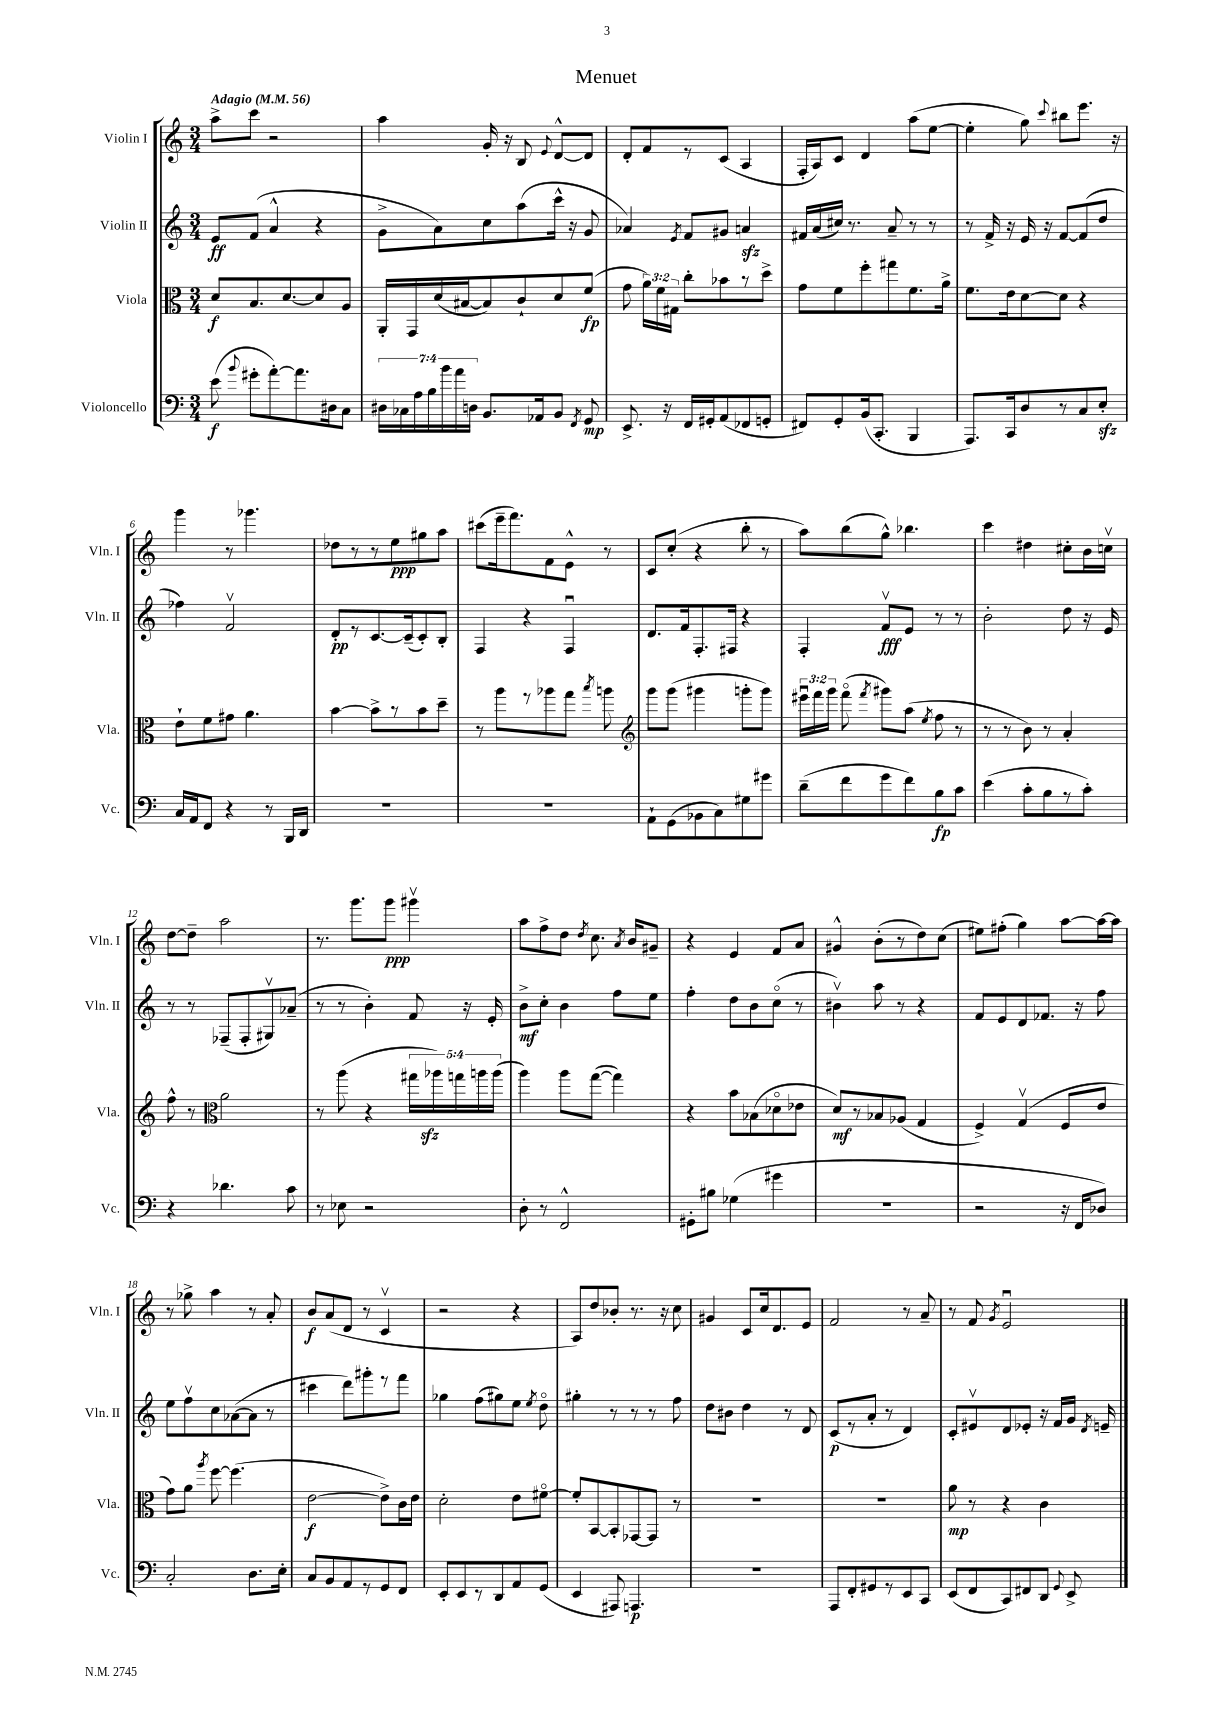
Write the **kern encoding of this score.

**kern	**dynam	**kern	**dynam	**kern	**dynam	**kern	**dynam
*part4	*part4	*part3	*part3	*part2	*part2	*part1	*part1
*staff4	*staff4	*staff3	*staff3	*staff2	*staff2	*staff1	*staff1
*I"Violoncello	*	*I"Viola	*	*I"Violin II	*	*I"Violin I	*
*I'Vc.	*	*I'Vla.	*	*I'Vln. II	*	*I'Vln. I	*
*clefF4	*	*clefC3	*	*clefG2	*	*clefG2	*
*k[]	*	*k[]	*	*k[]	*	*k[]	*
*M3/4	*	*M3/4	*	*M3/4	*	*M3/4	*
*MM56	*	*MM56	*	*MM56	*	*MM56	*
=1	=1	=1	=1	=1	=1	=1	=1
!	!	!	!	!	!	!LO:TX:a:B:t=Adagio	!
(8e\	f	8d/L	f	8e/L	ff	8aa^\L	.
8qqb/	.	.	.	.	.	.	.
8g#X'\L	.	8.B/	.	(8f/J	.	8ccc\J	.
[8a'\)	.	.	.	4a^^/	.	2r	.
.	.	[8.d/	.	.	.	.	.
8.a\]	.	.	.	.	.	.	.
.	.	8d/]	.	4r	.	.	.
16D#X\k	.	.	.	.	.	.	.
8C\J	.	8A/J	.	.	.	.	.
=2	=2	=2	=2	=2	=2	=2	=2
28D#X\LL	.	16AA'/LL	.	8g^\L	.	4aa\	.
28C-X\	.	.	.	.	.	.	.
.	.	16GG/	.	.	.	.	.
28A\	.	.	.	.	.	.	.
28B\	.	.	.	.	.	.	.
.	.	(16d/	.	8a\)	.	.	.
28b\	.	.	.	.	.	.	.
28a\	.	.	.	.	.	.	.
.	.	[16B#X/J	.	.	.	.	.
28Dn\JJ	.	.	.	.	.	.	.
8.BB/L	.	8B#/])	.	8cc\	.	16g'/	.
.	.	.	.	.	.	16r	.
.	.	8c`/	.	(8aa\	.	8B/	.
16AA-X/k	.	.	.	.	.	.	.
.	.	.	.	.	.	8qqe/	.
8BB/J	.	8d/	.	16ccc^^\Jk	.	[8d^^/L	.
.	.	.	.	16r	.	.	.
8qFF/	.	.	.	.	.	.	.
8GG/	mp	(8f/J	fp	8g/	.	8d/J]	.
=3	=3	=3	=3	=3	=3	=3	=3
8.EE^/	.	8g\	.	4a-X/)	.	8d'/L	.
.	.	24a\LL)	.	.	.	8f/	.
.	.	24f\	.	.	.	.	.
16r	.	.	.	.	.	.	.
.	.	24G#X\JJ	.	.	.	.	.
.	.	.	.	8qe/	.	.	.
16FF/LL	.	8cc'\L	.	8f/L	.	8r	.
16GG#X'/J	.	.	.	.	.	.	.
(8AA/	.	8b-X\	.	8g#X/J	.	(8c/J	.
8FF-X/	.	8r	.	4anzz/	.	4A/	.
8GGn'/J	.	8dd^\J	.	.	.	.	.
=4	=4	=4	=4	=4	=4	=4	=4
8FF#X/L)	.	8g\L	.	16f#X/LL	.	16F'/LL	.
.	.	.	.	(16a/	.	16A/J)	.
8GG'/	.	8f\	.	16cc#X/JJ)	.	8c/J	.
.	.	.	.	8.r	.	.	.
(16BB/k	.	8ff'\	.	.	.	4d/	.
8.CC'/J	.	.	.	.	.	.	.
.	.	8gg#X\	.	8a~/	.	.	.
4BBB/	.	8.f\	.	8r	.	(8aa\L	.
.	.	.	.	8r	.	[8ee\J	.
.	.	16a^\Jk	.	.	.	.	.
=5	=5	=5	=5	=5	=5	=5	=5
8.AAA/L)	.	8.f\L	.	8r	.	4ee'\]	.
.	.	.	.	16f^/	.	.	.
16CC/k	.	16e\k	.	16r	.	.	.
8D/	.	[8d\	.	16e/	.	8gg\)	.
.	.	.	.	16r	.	.	.
.	.	.	.	.	.	8qqccc/	.
8r	.	8d\J]	.	[8f/L	.	8bb#X\L	.
8C/	.	4r	.	(8f/]	.	8.eee\J	.
8Ezz'/J	.	.	.	8dd/J	.	.	.
.	.	.	.	.	.	16r	.
!!LO:LB:g=z
=6	=6	=6	=6	=6	=6	=6	=6
16C/LL	.	8e`\L	.	4ff-X\)	.	4ggg\	.
16AA/J	.	.	.	.	.	.	.
8FF/J	.	8f\	.	.	.	.	.
4r	.	8g#X\J	.	2fv/	.	8r	.
.	.	4.a\	.	.	.	4.ggg-X\	.
8r	.	.	.	.	.	.	.
16BBB/LL	.	.	.	.	.	.	.
16DD/JJ	.	.	.	.	.	.	.
=7	=7	=7	=7	=7	=7	=7	=7
2.r	.	[4b\	.	8d'/L	pp	8dd-X\L	.
.	.	.	.	8r	.	8r	.
.	.	8b^\L]	.	[8.c/	.	8r	.
.	.	8r	.	.	.	8ee\	ppp
.	.	.	.	(16c~/k]	.	.	.
.	.	8b\	.	8c'/)	.	8gg#X\	.
.	.	8dd~\J	.	8B'/J	.	8aa\J	.
=8	=8	=8	=8	=8	=8	=8	=8
2.r	.	8r	.	4F/	.	(8ccc#X\L	.
.	.	8aa\L	.	.	.	16eee~\k	.
.	.	.	.	.	.	8.fff\)	.
.	.	8r	.	4r	.	.	.
.	.	8aa-X\	.	.	.	8f\	.
.	.	8gg\J	.	4Fu/	.	8e^^\J	.
.	.	8qbb/	.	.	.	.	.
.	.	8aan\	.	.	.	8r	.
=9	=9	=9	=9	=9	=9	=9	=9
*	*	*clefG2	*	*	*	*	*
8AA`\L	.	8ggg\L	.	8.d/L	.	8c/L	.
(8GG\	.	(8ggg\J	.	.	.	(8cc'/J	.
.	.	.	.	16f/k	.	.	.
8BB-X\	.	4ggg#X\	.	8.F'/	.	4r	.
8C\)	.	.	.	.	.	.	.
.	.	.	.	16F#X/Jk	.	.	.
8G#X\	.	8gggn'\L	.	4r	.	8bb'\	.
8g#X\J	.	8ggg\J)	.	.	.	8r	.
=10	=10	=10	=10	=10	=10	=10	=10
(8d~\L	.	24eee#Xu\LL	.	4F'/	.	8aa\L)	.
.	.	24fff\	.	.	.	.	.
.	.	24ggg\JJ	.	.	.	.	.
8f\	.	(8fff\	.	.	.	(8bb\	.
.	.	8qfff/	.	.	.	.	.
8g\	.	8ggg#X\L)	.	8fv/L	fff	8gg^^\J)	.
8f\)	.	(8aa\J	.	8e/J	.	4.bb-X\	.
.	.	8qee/	.	.	.	.	.
8B\	fp	8ff\	.	8r	.	.	.
8c\J	.	8r	.	8r	.	.	.
=11	=11	=11	=11	=11	=11	=11	=11
(4e\	.	8r	.	2b'\	.	4ccc\	.
.	.	8r	.	.	.	.	.
8c'\L	.	8b\)	.	.	.	4dd#X\	.
8B\	.	8r	.	.	.	.	.
8r	.	4a'/	.	8dd\	.	8cc#X'\L	.
8c'\J)	.	.	.	16r	.	16b\L	.
.	.	.	.	16e/	.	16ccnv\JJ	.
!!LO:LB:g=z
=12	=12	=12	=12	=12	=12	=12	=12
4r	.	8ff^^\	.	8r	.	[8dd\L	.
.	.	8r	.	8r	.	8dd~\J]	.
*	*	*clefC3	*	*	*	*	*
4.d-X\	.	2a\	.	(8F-X~/L	.	2aa\	.
.	.	.	.	8F-'/	.	.	.
.	.	.	.	8G#Xv/)	.	.	.
8c\	.	.	.	(8a-X~/J	.	.	.
=13	=13	=13	=13	=13	=13	=13	=13
8r	.	8r	.	8r	.	8.r	.
8E-X\	.	(8aa\	.	8r	.	.	.
.	.	.	.	.	.	8.ggg\L	.
2r	.	4r	.	4b'\)	.	.	.
.	.	.	.	.	.	8ggg\J	ppp
.	.	20gg#X\LL	.	8f/	.	4ggg#Xv\	.
.	.	20aa-Xzz\)	.	.	.	.	.
.	.	20ggn\	.	.	.	.	.
.	.	.	.	16r	.	.	.
.	.	20aan\	.	.	.	.	.
.	.	.	.	16e'/	.	.	.
.	.	(20aa\JJ	.	.	.	.	.
=14	=14	=14	=14	=14	=14	=14	=14
8D'\	.	4aa\)	.	8b^\L	mf	8aa\L	.
8r	.	.	.	8cc'\J	.	8ff^\	.
2FF^^/	.	8aa\L	.	4b\	.	8dd\J	.
.	.	.	.	.	.	8qdd/	.
.	.	([8gg\J	.	.	.	8.cc\	.
.	.	4gg\])	.	8ff\L	.	.	.
.	.	.	.	.	.	8qa/	.
.	.	.	.	.	.	16b/KL	.
.	.	.	.	8ee\J	.	8g#X~/J	.
=15	=15	=15	=15	=15	=15	=15	=15
8GG#X'\L	.	4r	.	4ff'\	.	4r	.
8B#X\J	.	.	.	.	.	.	.
(4G-X\	.	8b\L	.	8dd\L	.	4e/	.
.	.	(8B-X\	.	8b\	.	.	.
4g#X\	.	8d-X\	.	(8cc\J	.	8f/L	.
.	.	8e-X\J	.	8r	.	8a/J	.
=16	=16	=16	=16	=16	=16	=16	=16
2.r	.	8d/L)	mf	4b#Xv\)	.	4g#X^^/	.
.	.	8r	.	.	.	.	.
.	.	8B-X/	.	8aa\	.	(8b'\L	.
.	.	(8A-X/J	.	8r	.	8r	.
.	.	4G/	.	4r	.	8dd\)	.
.	.	.	.	.	.	(8cc\J	.
=17	=17	=17	=17	=17	=17	=17	=17
2r	.	4F^/)	.	8f/L	.	8ee#X\L)	.
.	.	.	.	8e/	.	(8ff#X'\J	.
.	.	(4Gv/	.	8d/	.	4gg\)	.
.	.	.	.	8.f-X/J	.	.	.
16r	.	8F/L	.	.	.	[8aa\L	.
16FF/KL	.	.	.	16r	.	.	.
8D-X/J)	.	8e/J	.	8ff\	.	16aa\L_	.
.	.	.	.	.	.	16aa\JJ]	.
!!LO:LB:g=z
=18	=18	=18	=18	=18	=18	=18	=18
2C'/	.	8g\L)	.	8ee\L	.	8r	.
.	.	8a\J	.	8ffv\	.	8gg-X^\	.
.	.	8qaa/	.	.	.	.	.
.	.	[8ff\	.	8cc\	.	4aa\	.
.	.	(4.ff\]	.	([8a-X\	.	.	.
8.D\L	.	.	.	8a-\J]	.	8r	.
.	.	.	.	8r	.	8a'/	.
16E'\Jk	.	.	.	.	.	.	.
=19	=19	=19	=19	=19	=19	=19	=19
8C/L	.	[2e\	f	4ccc#X\	.	8b/L	f
8BB/	.	.	.	.	.	(8a/	.
8AA/	.	.	.	8ddd\L)	.	8d/J	.
8r	.	.	.	8ggg#X'\	.	8r	.
8GG/	.	8e^\L])	.	8r	.	4cv/	.
8FF/J	.	16c\L	.	8fff\J	.	.	.
.	.	16e\JJ	.	.	.	.	.
=20	=20	=20	=20	=20	=20	=20	=20
8EE'/L	.	2d'\	.	4gg-X\	.	2r	.
8EE/	.	.	.	.	.	.	.
8r	.	.	.	(8ff\L	.	.	.
8DD/	.	.	.	8gg#X\)	.	.	.
8AA/	.	8e\L	.	8ee\J	.	4r	.
.	.	.	.	8qee/	.	.	.
(8GG/J	.	[8f#X\J	.	8dd\	.	.	.
=21	=21	=21	=21	=21	=21	=21	=21
4EE/	.	8f#'/L]	.	4gg#X'\	.	8A/L)	.
.	.	[8BB/	.	.	.	8dd/	.
8AAA#X/)	.	8BB'/]	.	8r	.	8b-X'/J	.
4.AAAn/	p	[8GG-X/	.	8r	.	8.r	.
.	.	8GG-/J]	.	8r	.	.	.
.	.	.	.	.	.	16r	.
.	.	8r	.	8ff\	.	8cc\	.
=22	=22	=22	=22	=22	=22	=22	=22
2.r	.	2.r	.	8dd\L	.	4g#X/	.
.	.	.	.	8b#X\J	.	.	.
.	.	.	.	4dd\	.	8c/L	.
.	.	.	.	.	.	16cc/k	.
.	.	.	.	.	.	8.d/	.
.	.	.	.	8r	.	.	.
.	.	.	.	8d/	.	8e/J	.
=23	=23	=23	=23	=23	=23	=23	=23
8AAA/L	.	2.r	.	(8c/L	p	2f/	.
8FF'/	.	.	.	8r	.	.	.
8GG#X/	.	.	.	8a'/J	.	.	.
8r	.	.	.	8r	.	.	.
8EE/	.	.	.	4d/)	.	8r	.
8CC/J	.	.	.	.	.	8a~/	.
=24	=24	=24	=24	=24	=24	=24	=24
(8EE/L	.	8a\	mp	8c'/L	.	8r	.
8FF/	.	8r	.	8e#Xv/	.	8f/	.
.	.	.	.	.	.	8qg/	.
8CC/)	.	4r	.	8d/	.	2eu/	.
8FF#X/	.	.	.	8e-X'/J	.	.	.
8DD/J	.	4c\	.	16r	.	.	.
.	.	.	.	16f/LL	.	.	.
8qqGG/	.	.	.	.	.	.	.
8EE^/	.	.	.	16g/JJ	.	.	.
.	.	.	.	8qd/	.	.	.
.	.	.	.	16en~/	.	.	.
==	==	==	==	==	==	==	==
*-	*-	*-	*-	*-	*-	*-	*-
